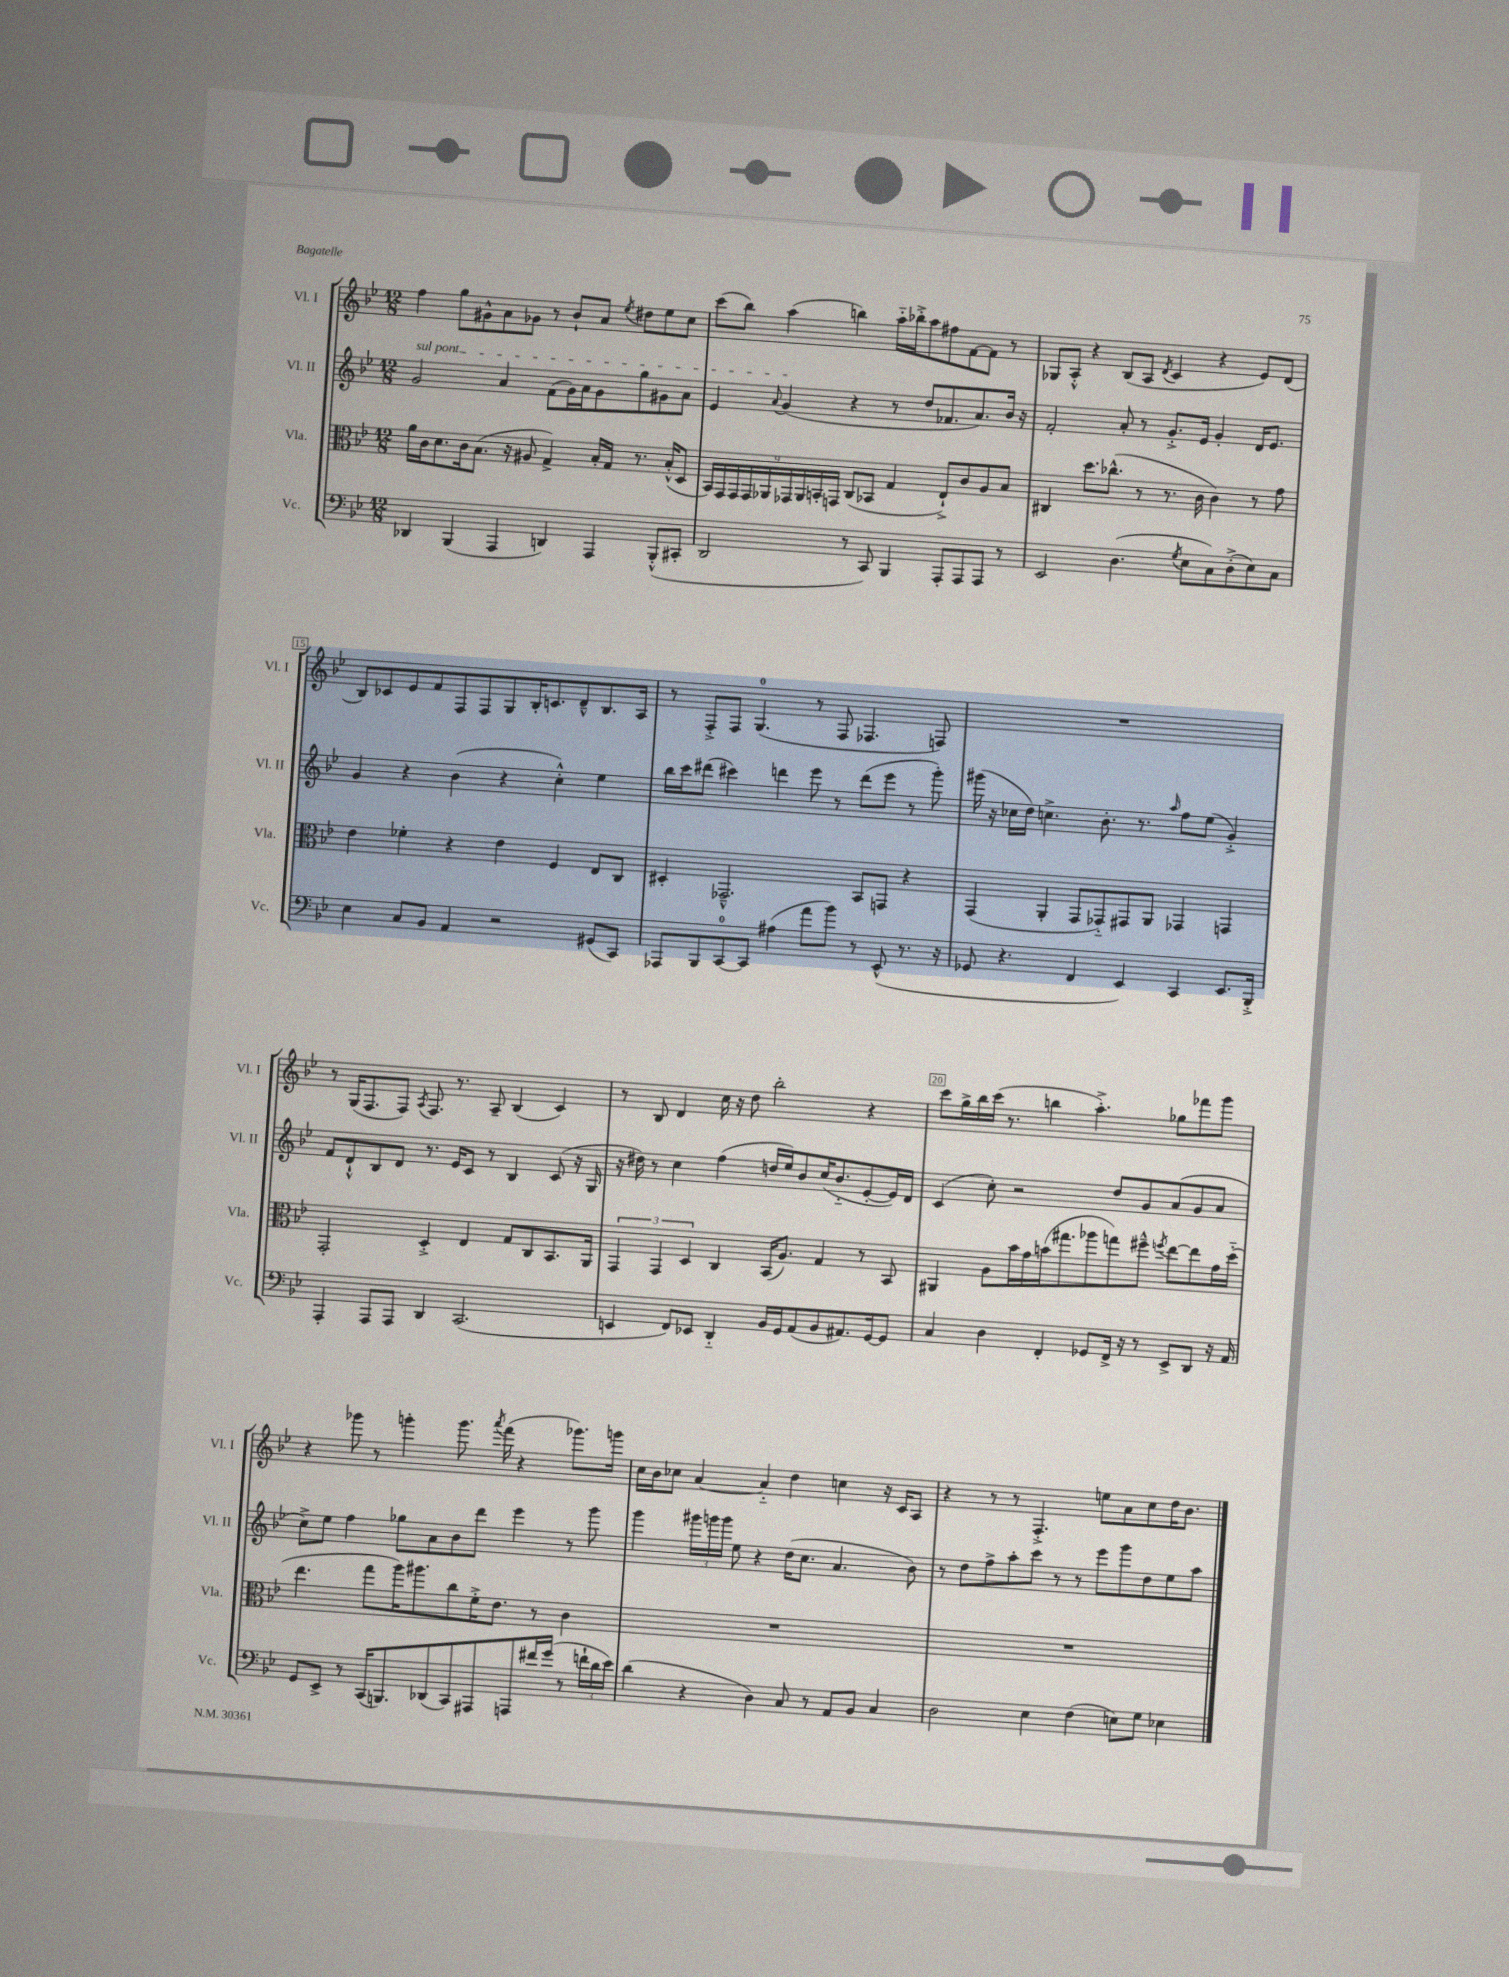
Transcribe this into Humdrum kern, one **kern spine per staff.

**kern	**kern	**kern	**kern
*part4	*part3	*part2	*part1
*staff4	*staff3	*staff2	*staff1
*I"Vc.	*I"Vla.	*I"Vl. II	*I"Vl. I
*I'Vc.	*I'Vla.	*I'Vl. II	*I'Vl. I
*clefF4	*clefC3	*clefG2	*clefG2
*k[b-e-]	*k[b-e-]	*k[b-e-]	*k[b-e-]
*M12/8	*M12/8	*M12/8	*M12/8
=12	=12	=12	=12
!	!	!LO:TX:a:i:t=sul pont.	!
4DD-X/	16a\LL	2g/	4ff\
.	16c\J	.	.
.	8.d\	.	.
(4BBB-/	.	.	8gg\L
.	16c\k	.	.
.	(8.B-\J	.	8g#X^^\
4AAA/	.	4a/	8a\
.	16r	.	.
.	8A#X/	.	8g-X\J
4DDn/)	4G^/)	(8f\L	8r
.	.	16g\L)	8b-`/L
.	.	16a\J	.
4AAA/	16B-'/LL	8g\	8a/J
.	16G/JJ	.	.
.	.	.	8qee-/
.	8.r	8gg\	8dd#X\L
(8BBB-'^^/L	.	8g#X\	8ee-\
.	(16B-'^^/KL	.	.
8CC#X'/J	8D/J	8a\J	8cc\J
=13	=13	=13	=13
2DD/	18BB-/LL)	4e-/	(8ccc\L
.	18GG/	.	.
.	18GG/	.	.
.	.	.	8bb-\J)
.	18GG/	.	.
.	18AA-X/	.	.
.	.	8qqa/	.
.	.	(4g/	(4aa\
.	18GG-X/	.	.
.	18AA-/	.	.
.	18BBn'/	.	.
.	18GGn/JJ	.	.
8r	(8C/L	4r	4bbn\)
8CC/)	8BB-X/J	.	.
4BBB-/	4G/	8r	16aa\LL
.	.	.	16bb-X'^\J
.	.	8dd/L	8aa\
8AAA'/L	8E-`^/L)	8.f-X/	8ff#X\
8AAA/	8c/	.	[8f\
.	.	8.a/)	.
8AAA/J	8A/	.	8f\J]
8r	8B-/J	16b-/Jk	8r
.	.	16r	.
=14	=14	=14	=14
2EE-/	4C#X/	2f'/	8G-X/L
.	.	.	8A'^^/J
.	8.dd\L	.	4r
.	(8.cc-X^^\J	.	.
(4.D\	.	8a'/	(8B-/L
.	8r	8r	8A/J
.	.	.	8qd/
.	8.r	8.g'^/L	4c/
8qG/	.	.	.
8E-\L	.	.	.
.	16c\	16e-/Jk	.
8C\)	4c\)	4g'/	4r
(8D'^\	.	.	.
8E-\)	8r	16d/KL	8e-/L)
.	.	8.e-/J	.
8C\J	8g\	.	(8d/J
!!LO:LB:g=z
=15	=15	=15	=15
4E-\	4e-\	4g/	8B-/L)
.	.	.	8c-X/
8C/L	4f-X'\	4r	8e-/
8BB-/J	.	.	8f/
4AA/	4r	(4b-\	8F/
.	.	.	8F/
2r	4e-\	4r	8G/
.	.	.	16B-'/K
.	.	.	8.cn/
.	4F/	4cc'^^\)	.
.	.	.	8d~^^/
(8GG#X/L	8E-/L	4ee-\	8.B-/
8CC/J)	8C/J	.	.
.	.	.	16A/Jk
=16	=16	=16	=16
8AAA-X/L	4D#X'/	16bb-\LL	8r
.	.	16ccc\J	.
8BBB-/	.	(8ddd#X\J	8F'^/L
[8CC/	2.GG-X~^^/	4ccc#X\)	8F/J
8CC/J]	.	.	(4.G/
(4A#X\	.	4dddn\	.
8a\L	.	8eee-\	8r
8b-\J)	.	8r	8F/
8r	8BB-/L	(8ddd\L	4.F-X/
(8EE-^^/	8GGn/J	8eee-\J	.
8.r	4r	8r	.
.	.	8ggg'\)	8Fn/)
16r	.	.	.
=17	=17	=17	=17
8GG-X/	(4GG/	(16ggg#X\	1.r
.	.	16r	.
4.r	.	16cc-X\LL	.
.	.	16dd\JJ)	.
.	4AA'/	4.ccn^\	.
4FF/	8GG/L	.	.
.	8GG-X/)	8.b-'\	.
4EE-/)	8GG#X/	.	.
.	.	8.r	.
.	8AA/J	.	.
.	.	16qqaa/	.
4CC/	4GG-X/	8ff\L	.
.	.	(8ee-\J	.
8.EE-/L	4GGn/	4g'^/)	.
16BBB-'^/Jk	.	.	.
!!LO:LB:g=z
=18	=18	=18	=18
4AAA'/	2GG'/	8f/L	8r
.	.	8d`^^/	(16G/KL
.	.	.	8.F/
8AAA/L	.	8B-/	.
8AAA/J	.	8d/J	8F/J)
.	.	.	8qA/
4DD/	4D'^/	8.r	8.F/
.	.	16e-/KL	8.r
(2.CC/	4E-/	8c/J	.
.	.	8r	8A~/
.	8G/L	4B-/	(4B-/
.	8C/	.	.
.	8.BB-/	(8c/	4c/)
.	.	16r	.
.	16AA/Jk	16G/	.
=19	=19	=19	=19
4EEn/	6GG/	16r	8r
.	.	16dd#X\)	.
.	.	8r	8B-/
.	6GG/	.	.
8FF/L)	.	4cc\	4d/
.	6D/	.	.
8EE-X/J	.	.	.
4DD/	4C/	(4ff\	16cc\
.	.	.	16r
.	.	.	8dd\
16BB-/LL	(16BB-/KL	16ddn/LL	2bb-'\
16GG/J	8.A/J)	16ee-/J)	.
(8AA/	.	8b-/	.
8BB-/	4G/	(16cc/K	.
.	.	8.b-/	.
8.AA#X/)	.	.	.
.	8r	[8e-'/	4r
[16GG/k	.	.	.
8GG/J]	8BB-/	16e-/L])	.
.	.	16d/JJ	.
=20	=20	=20	=20
4C/	4AA#X/	(4c/	8ccc\L
.	.	.	16gg^\L
.	.	.	16bb-\
4D\	8A\L	8cc'\)	(16ccc\JJ
.	.	.	8.r
.	16b-\L	2r	.
.	16g\	.	.
4FF'/	(16bn\J	.	4bbn\
.	8.gg#X\	.	.
8GG-X/L	8aa-X\	.	4.aa'^\)
16FF^/Jk	8ggn\)	8dd/L	.
16r	.	.	.
8r	8ff#X~^^\J	8g/	.
.	8qffn/	.	.
8EE-^/L	[8ee-\L	(8a/	8gg-X\L
8DD/J	8ee-\]	8g/	8fff-X\
16r	16g\L	8a/J	8ggg\J
16AA/	(16dd\JJ	.	.
!!LO:LB:g=z
=21	=21	=21	=21
8GG/L	4.ee-\	8cc^\L)	4r
8EE-^/J	.	8ee-\J	.
8r	.	4ff\	8ggg-X\
(16CC/KL	8gg\L	.	8r
8.BBBn/)	.	.	.
.	16aa\K)	8gg-X\L	4gggn'\
.	8.aa#X\	.	.
(8DD-X/	.	8a\	.
8CC/)	8cc\	8b-\	8.ggg\
8AAA#X/	16f'^\K	8ddd\J	.
.	.	.	8qaaa/
.	8.e-\J	.	(16fff\
8AAAn/	.	4eee-\	4r
16f#X/L	8r	.	.
(16g/JJ	.	.	.
8r	4c\	8r	8.ggg-X\L)
24fn`\LL	.	8ggg\	.
24d\	.	.	.
.	.	.	16gggn\Jk
24e-\JJ)	.	.	.
=22	=22	=22	=22
(4d\	1.r	4ggg\	16cc\LL
.	.	.	16b-\J
.	.	.	8cc-X\J
4r	.	24ggg#X\LL	[4a/
.	.	24gggn\	.
.	.	24ggg\JJ	.
.	.	8ee-\	.
4D\)	.	4r	4a/]
8C/	.	(16dd\KL	4dd\
.	.	8.cc\J	.
8r	.	.	.
8AA/L	.	4.a/	4ccn\
8BB-/J	.	.	.
4C/	.	.	16r
.	.	.	16c/KL
.	.	8b-\)	8A/J
=23	=23	=23	=23
2D\	1.r	8r	4r
.	.	8dd\L	.
.	.	8ff^\	8r
.	.	8aa'\	8r
4E-\	.	8ccc\J	4.F'^/
.	.	8r	.
(4F\	.	8r	.
.	.	8eee-\L	8een\L
8En\L)	.	8ggg\	8a\
8G\J	.	8dd\	8cc\
4E-X\	.	8ee-\	16dd\K
.	.	.	8.b-\J
.	.	8aa\J	.
==	==	==	==
*-	*-	*-	*-
